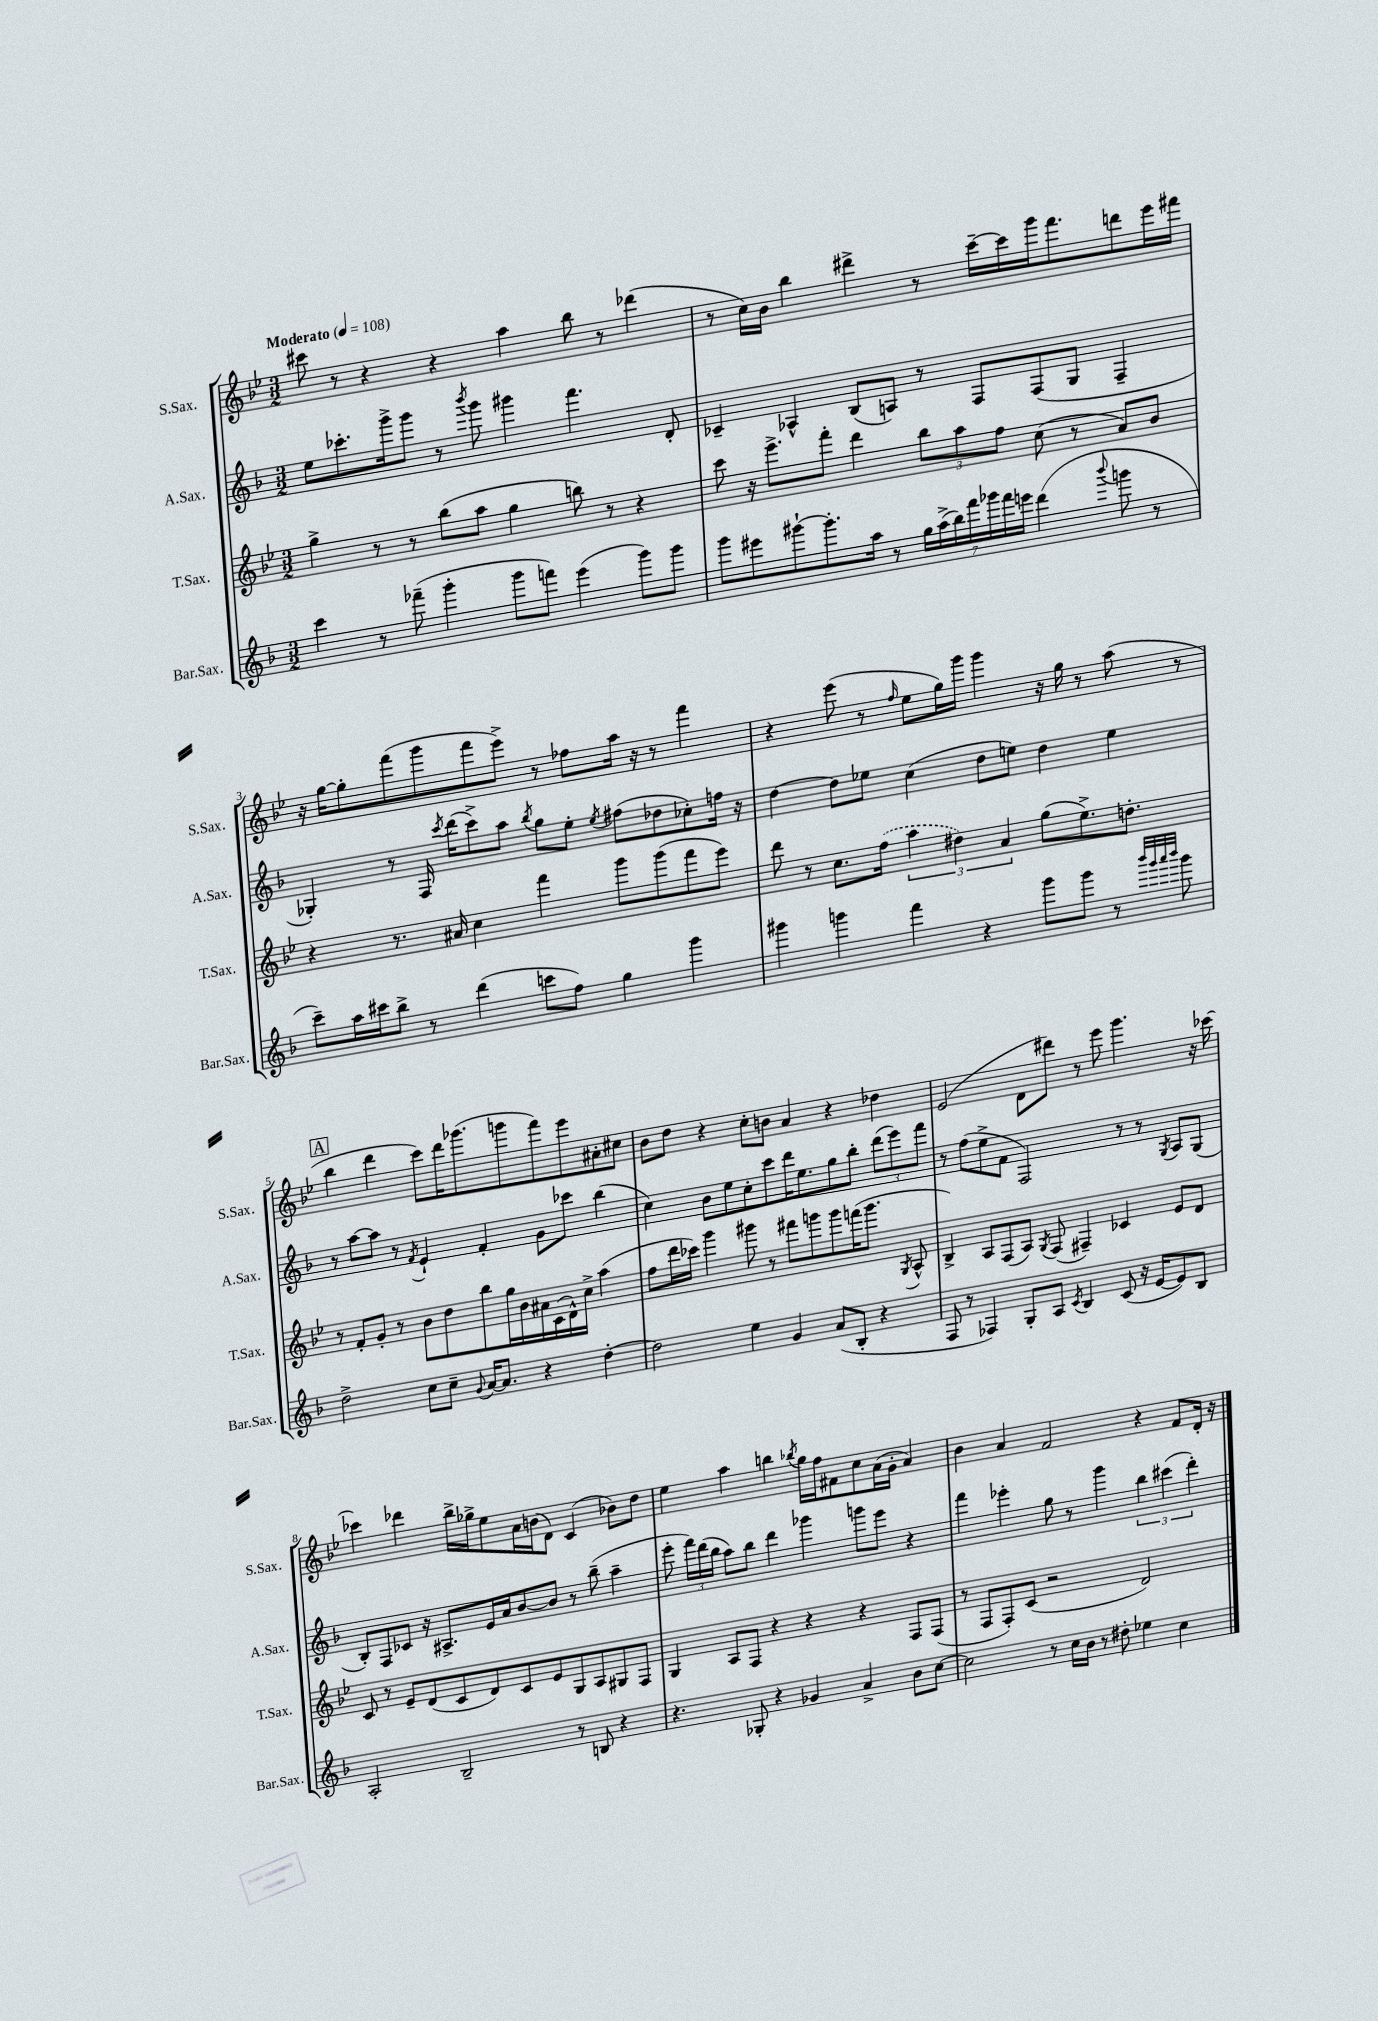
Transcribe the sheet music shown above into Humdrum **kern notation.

**kern	**kern	**kern	**kern
*staff4	*staff3	*staff2	*staff1
*clefG2	*clefG2	*clefG2	*clefG2
*k[b-]	*k[b-e-]	*k[b-]	*k[b-e-]
*M3/2	*M3/2	*M3/2	*M3/2
*MM108	*MM108	*MM108	*MM108
4ccc	4gg^	8ee	8ccc#
.	.	8.ccc-'	8r
8r	8r	.	4r
.	.	16ggg^	.
(8fff-~	8r	8ggg	.
4ggg'	(8bb-	8r	4r
.	.	8qbbb-	.
.	8aa	8ggg	.
8ggg	4gg	4ggg#	4aa
8fff)	.	.	.
(4eee	8bb)	4.fff	8bb-
.	8r	.	8r
8ggg)	4r	.	(4ddd-
8ggg	.	8d'	.
=	=	=	=
8ggg	8ccc	4c-~	8r
8eee#	16r	.	16cc)
.	8.eee-^	.	16b-
[8ggg#`	.	4A-^^	4bb-
8.ggg#']	8fff'	.	.
.	4ddd	(8B-	4ddd#^
16aa	.	.	.
8r	.	8A)	.
28gg	12bb-	8r	8r
(28aa^	.	.	.
28bb-)	.	.	.
.	12aa	.	.
28fff	.	.	.
.	.	8F	[16ccc~
28ggg-	.	.	.
.	12ff	.	.
28fff	.	.	.
.	.	.	16ccc]
28eee	.	.	.
(4ddd	(8cc	(8F	16ggg
.	.	.	8.fff
.	8r	8G	.
8qqbbb-	.	.	.
8ggg	8a)	4F~	8ddd
8r	8b-	.	16eee-
.	.	.	16fff#
=	=	=	=
8ccc~)	4r	4G-')	16r
.	.	.	[16gg
16aa	.	.	8gg']
16ccc#	.	.	.
8bb-^	8.r	8r	(8fff
8r	.	16F	8ggg
.	.	8qccc	.
.	16a#	(16ddd	.
(4ddd	4cc	8ccc^)	8fff
.	.	8aa	8eee-^)
.	.	8qbb-	.
8ccc	4fff	8gg	8r
8ff)	.	8ee'	8ff-
.	.	8qee	.
4gg	8ggg	(8ff#	16aa
.	.	.	16r
.	(8ggg	8dd-	8r
4ggg	8fff	8cc-')	4fff
.	8eee-)	16ff	.
.	.	16r	.
=	=	=	=
4ggg#	8ddd	[4dd	4r
.	8r	.	.
4ggg	8.cc	8dd]	(8eee-
.	.	8ee-	8r
.	(16ff	.	.
.	.	.	16qqff
4fff	6aa	(4cc	8ee-
.	.	.	16gg)
.	6dd#)	.	.
.	.	.	16ggg
4r	.	8dd	4ggg
.	6a	.	.
.	.	8ee)	.
8ggg	(8gg	4dd	16r
.	.	.	16gg
8ggg	8.ee-^)	.	8r
8r	.	4ee	(8aa
.	8.dd'	.	.
32qqbbb-	.	.	.
32qqggg	.	.	.
32qqaaa	.	.	.
32qqbbb-	.	.	.
8ggg	.	.	8r
=	=	=	=
2dd^	8r	8r	4bb-
.	8f'	[8aa	.
.	8g'	8aa]	4ddd
.	8r	8r	.
.	.	8qf	.
8cc	8b-	4e`	8ccc)
8cc~	8dd	.	16ddd
.	.	.	(8.ggg-
8qqg	.	.	.
[16a	8bb-	4f'	.
8.a]	.	.	.
.	16gg	.	8ggg
.	16b-	.	.
4r	16a#	8g	8fff)
.	(16c	.	.
.	16d^^)	8ccc-	8eee-
.	16cc^	.	.
[4dd'	(4aa	(4bb-	8a#'
.	.	.	8cc#
=	=	=	=
2dd]	8ff	4cc)	8b-
.	16ddd	.	8dd
.	16ccc-)	.	.
.	4ggg	8b-	4r
.	.	8ee	.
4ee	8ggg#	8cc'	8cc'
.	8r	8ccc	8b
4g	8fff#	16ddd	4a
.	.	8.ee	.
.	8ggg	.	.
(8a	8ggg	8gg	4r
8B-'	(16fff	8bb-'	.
.	8.ggg	.	.
4r	.	(12ddd	4dd-
.	.	12eee)	.
.	8qG	.	.
.	8A^^	.	.
.	.	12fff	.
=	=	=	=
8F	4B-^)	8r	(2e-
8r	.	(8ff	.
4F-)	8A	8ee^	.
.	(8F	8f	.
8G'	8A)	2F)	8d
.	8qG	.	.
8A	(8F	.	8ddd#)
8qc	.	.	.
4B-	4F#~)	.	8r
.	.	.	8eee-
(8c	4c-	8r	4.ggg
16r	.	8r	.
[16e	.	.	.
.	.	8qG	.
8e])	8e-	8A	.
8B-	8d	(8G	16r
.	.	.	[16ccc-
=	=	=	=
2A'	8c	8B-')	4ccc-]
.	8r	8F	.
.	8e-~	8c-	4ddd-
.	(8d	16r	.
.	.	8.A#^	.
2B-~	8c	.	16bb-^
.	.	.	16gg-^
.	8d)	16e	8ee-
.	.	16a	.
.	8c	[8b-	16a
.	.	.	(16b
.	8e-	8b-]	8d)
8r	8G	8r	(4c
8B	8A	(8bb-~	.
4r	8G#	4aa~	8b-)
.	8F	.	8dd
=	=	=	=
4.r	4G	8eee'	4ee-
.	.	24fff)	.
.	.	(24ddd	.
.	.	24bb-	.
.	8A	8aa)	4aa
8G-'	8F	8bb-	.
4r	4r	4ddd	4bb
.	.	.	8qbb-
4g-	4r	4ggg-	16gg
.	.	.	16ff
.	.	.	8f#
4a^	4r	8ggg	8cc
.	.	8eee	(16a
.	.	.	16g'
8b-	8F	4r	4a)
[8cc	(8F	.	.
=	=	=	=
2cc]	8r	4fff	4b-
.	8F	.	.
.	8F')	4eee-'	4a
.	(8c	.	.
8r	2r	8gg	2f
16cc	.	8r	.
16b-	.	.	.
8r	.	4ggg	.
8dd#'	.	.	.
4ee-	2d)	6bb-	4r
.	.	(6ccc#	.
4cc	.	.	8f
.	.	6ddd')	.
.	.	.	16d'
.	.	.	16r
==	==	==	==
*-	*-	*-	*-
